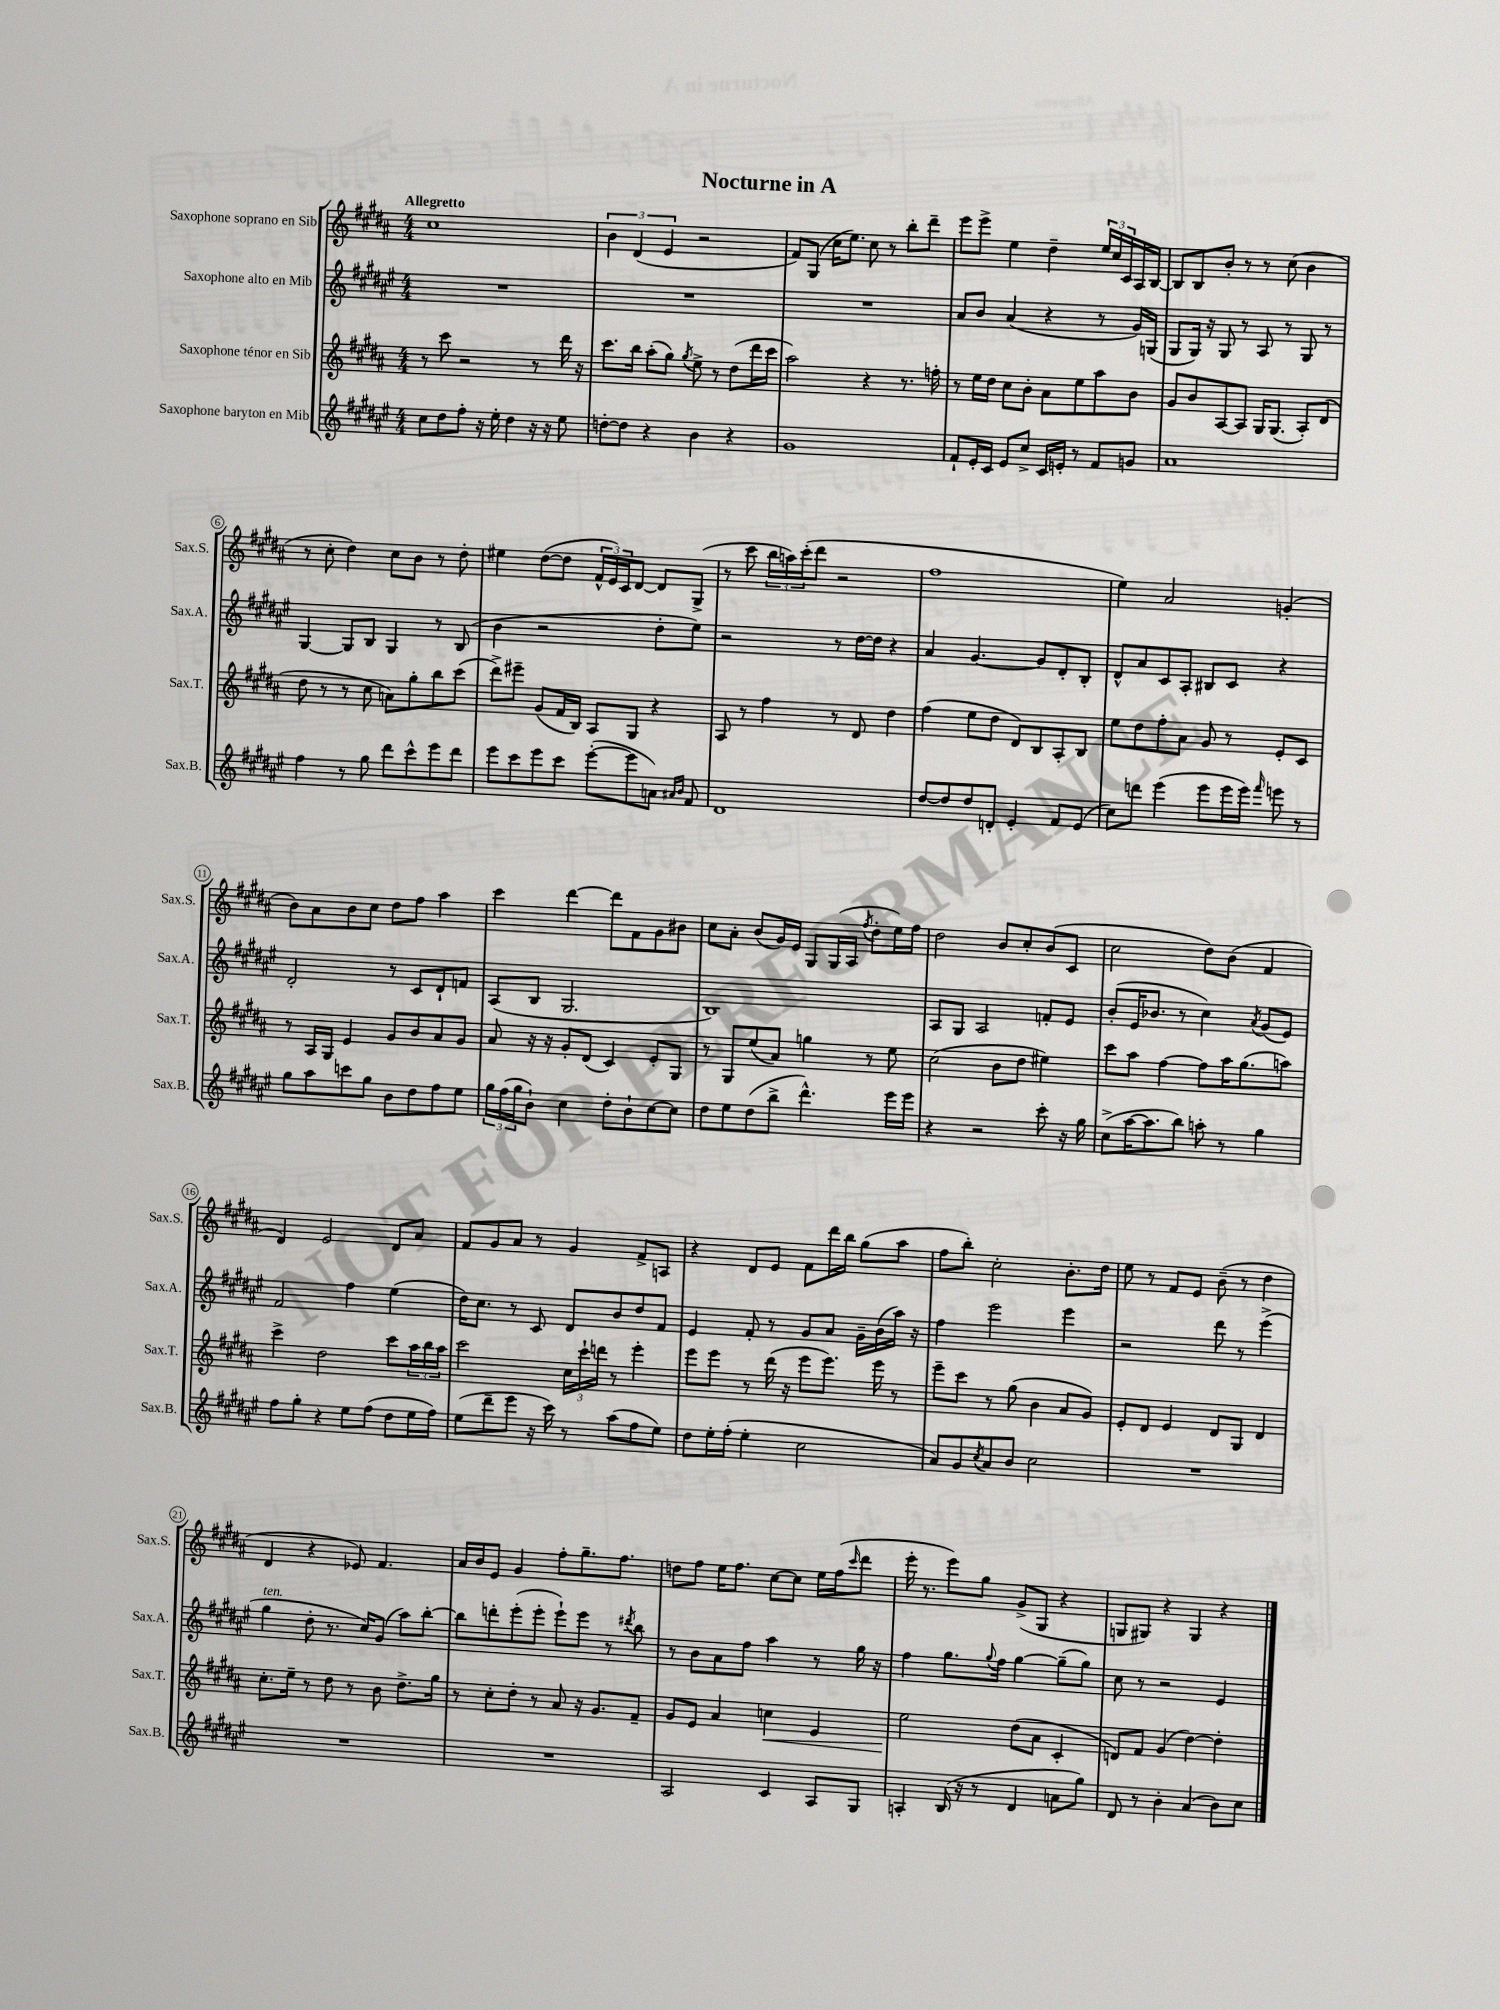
\header { title = "Nocturne in A" }
<<
\new StaffGroup <<
\new Staff = "s0" \with { instrumentName = "Saxophone soprano en Sib" shortInstrumentName = "Sax.S." } {
    \clef treble \key b \major \numericTimeSignature \time 4/4 \tempo "Allegretto"
    cis''1 |
    \tuplet 3/2 { b'4 dis'4( e'4 } r2 |
    fis'8) gis8( cis''16 e''8.) cis''8 r8 b''8-. dis'''8-- |
    e'''8 e'''8-> e''4 dis''4-- \tuplet 3/2 { e''16 cis''16 cis'16 } ais16 b16~ |
    b8 b8 b'8-. r8 r8 cis''8( b'4 |
    r8 cis''8-. dis''4) cis''8 b'8 r8 dis''8-. |
    eis''4 dis''8~( dis''8 \tuplet 3/2 { fis'16-^ e'16) cis'16 } dis'8~ dis'8 gis8->( |
    r8 cis'''8 \tuplet 3/2 { b''16 a''16) cis'''16-.( } dis'''8 r2 |
    fis''1 |
    e''4) ais'2 g'4-.( |
    b'8) ais'8 b'8 cis''8 dis''8 fis''8 ais''4 |
    cis'''4 dis'''4~ dis'''8 fis'8 gis'8 bis'8 |
    cis''8 ais'8-. b'8( gis'16) e'16 gis8 gis16( ais16 \acciaccatura { fis''8 } dis''8-. e''16) fis''16 |
    dis''2 b'8 cis''8-. b'8( cis'8 |
    cis''2 dis''8) b'8( fis'4 |
    dis'4) e'2 dis'8 ais'8 |
    fis'8 gis'8 ais'8 r8 gis'4 fis'8-> a8 |
    r4 dis'8 e'8 fis'8 dis'''16 b''16 gis''8( ais''8 |
    fis''8 b''8-.) cis''2-. b'8.-. dis''16 |
    e''8 r8 fis'8 e'8 b'8--( r8 dis''4 |
    dis'4 r4 ees'8) fis'4. |
    ais'16 b'16 e'8 gis'4 fis''8-. gis''8.-- fis''8. |
    d''8 fis''8 e''16 fis''8. cis''8~ cis''8 e''16 fis''16( \grace { cis'''16 } dis'''8 |
    e'''16-. r8. e'''8) gis''8 gis'8->( gis8 r4 |
    g8 gis8) r4 gis4 r4 \bar "|." |
}
\new Staff = "s1" \with { instrumentName = "Saxophone alto en Mib" shortInstrumentName = "Sax.A." } {
    \clef treble \key fis \major \numericTimeSignature \time 4/4
    R1 |
    R1 |
    R1 |
    ais'8 b'8 ais'4( r4 r8 gis'16) g16( |
    gis8 gis16) r16 gis8 r8 ais8 r8 gis8 r8 |
    gis4~ gis8 b8 gis4 r8 b8( |
    b'4 r2 dis''8-. eis''8) |
    r2 r8 dis''16~ dis''16 r4 |
    ais'4 gis'4.~ gis'8 dis'8-. b8-. |
    dis'8-^ ais'8 cis'8 ais8-. bis8 cis'8 r4 |
    dis'2-. r8 cis'8 dis'8-! f'8 |
    ais8( b8 gis2. |
    b1) |
    ais8 gis8 ais2 f'8-. eis'8 |
    b'8-.( eis'16 bes'8. r8 cis''4) \acciaccatura { ais'8 } gis'8( eis'8) |
    fis'2 fis''4 eis''4( |
    dis''16) cis''8. r8 cis'8 dis'8 b'8 dis''8 fis'8 |
    eis'4 fis'8-. r8 gis'8 ais'8 gis'16-- b'16( ais''16) r16 |
    fis''4 eis'''2 eis'''4 |
    r2 dis'''8 r8 eis'''4->( |
    gis''4^\markup { \italic "ten." } dis''8-. r8. cis''16) gis'8( ais''8) b''8~-. |
    b''8 d'''8-. eis'''8-.( eis'''8-. eis'''8-!) eis'''8 r8 \acciaccatura { dis'''8 } b''8 |
    r8 b'8 ais'8 fis''8 ais''4 r8 gis''16 r16 |
    fis''4 gis''8. \appoggiatura { gis''8 } fis''16 gis''4~ gis''8--( gis''8) |
    cis''8 r8 r2 eis'4 \bar "|." |
}
\new Staff = "s2" \with { instrumentName = "Saxophone ténor en Sib" shortInstrumentName = "Sax.T." } {
    \clef treble \key b \major \numericTimeSignature \time 4/4
    r8 cis'''8 r2 r8 dis'''16 r16 |
    cis'''8. b''16 ais''8-.( gis''8) \acciaccatura { gis''8 } e''8-> r8 dis''8( dis'''16 cis'''16 |
    ais''2) r4 r8. f''16-. |
    r8 e''16 dis''16 cis''8 b'8-. ais'8 e''8 ais''8 b'8 |
    gis'8 b'8 ais8~ ais8 gis16 gis8.( ais8-.) dis'8( |
    dis''8 r8 r8 cis''8 a'8) gis''8-. b''8 cis'''8( |
    dis'''8->) eis'''8-- gis'8( fis'16 b16) ais8 gis8 r4 |
    ais8 r8 fis''4 r8 dis'8 dis''4 |
    fis''4( e''8 dis''8 dis'8) b8 ais8-. b8 |
    e''8 dis''8 fis''8-. ais'8 gis'8 r8 e'8-. cis'8 |
    r8 ais16 gis16 e'4 gis'8 b'8 ais'8 gis'8 |
    ais'8 r16 r16 gis'8-. dis'8( cis'4) e'8-. gis8 |
    r8 gis8 e''8( ais'8) g''4 r8 e''8 |
    cis''2( b'8 dis''8 eis''4) |
    cis'''8 ais''8 fis''4~ fis''8 ais''16 gis''8.( a''8) |
    cis'''4-> dis''2 cis'''8 \tuplet 3/2 { ais''16 b''16 ais''16 } |
    cis'''2 \tuplet 3/2 { cis''16 cis'''16-! d'''16 } r8 e'''4-. |
    e'''8 e'''8 r8 dis'''16( r16 e'''8 e'''8.) e'''16 r8 |
    e'''8-- cis'''8 r8 gis''8( b'4 ais'8 gis'8) |
    e'8-. dis'8 e'4 dis'8 gis8 dis'4 |
    cis''8.-. e''16-- r8 dis''8 r8 b'8 dis''8.-> gis''16 |
    r8 cis''8-. dis''8-. r8 ais'8 r16 gis'8. fis'8-- |
    gis'8 e'8 ais'4 c''4\< e'4 |
    e''2\! dis''8( ais'8 cis'4-. |
    d'8) fis'8 gis'4( dis''4~) dis''4-. \bar "|." |
}
\new Staff = "s3" \with { instrumentName = "Saxophone baryton en Mib" shortInstrumentName = "Sax.B." } {
    \clef treble \key fis \major \numericTimeSignature \time 4/4
    cis''8 dis''8 fis''8-. r16 eis''16-. dis''4 r16 r16 eis''8 |
    d''8~-. d''8 r4 b'4 r4 |
    gis'1 |
    fis'8-! eis'16-. cis'16 eis'8 cis''8-> cis'16 e'16-. r8 fis'8 g'8 |
    ais'1 |
    fis''4 r8 gis''8 dis'''8 cis'''8-^ eis'''8 dis'''8 |
    eis'''8 cis'''8 eis'''8 cis'''8 eis'''8~-.( eis'''8 a'8) \grace { ais'16 b'16 } fis'8 |
    dis'1 |
    dis''8~ dis''8 dis''8 d'8-. eis'4-. fis'8 eis'8( |
    cis''8) d'''8 eis'''4( eis'''8 eis'''16 eis'''16) \grace { fis'''16 } e'''8 r8 |
    gis''8 ais''8 c'''8 gis''8 b'8 dis''8 fis''8 eis''8 |
    \tuplet 3/2 { gis''16 fis''16( gis''16 } b'8-!) cis''4 dis''8-. b'8-! cis''8~ cis''8 |
    dis''8 eis''8 dis''8( b''8-> dis'''4.-^) eis'''16 eis'''16 |
    r4 r2 cis'''8-. r16 gis''16 |
    cis''8->( ais''16~ ais''8. b''8) a''8-. r8 gis''4 |
    fis''8 gis''8-. r4 eis''8 fis''8( dis''8 eis''16 fis''16) |
    eis''8( dis'''8-- eis'''8 r16 cis'''16) r8 ais''8( fis''8 eis''8) |
    dis''8 eis''16-. fis''16-.( eis''4-. cis''2 |
    ais'8) gis'8 \acciaccatura { cis''8 } ais'8 b'8 cis''2 |
    R1 |
    R1 |
    R1 |
    ais2 cis'4 ais8 gis8 |
    a4-. b16( r16 r8 dis'4 a'8 gis''8) |
    dis'8 r8 b'4-. ais'4( b'8) cis''8 \bar "|." |
}
>>
>>
\layout { \context { \Score \override BarNumber.stencil = #(make-stencil-circler 0.1 0.3 ly:text-interface::print) } }
